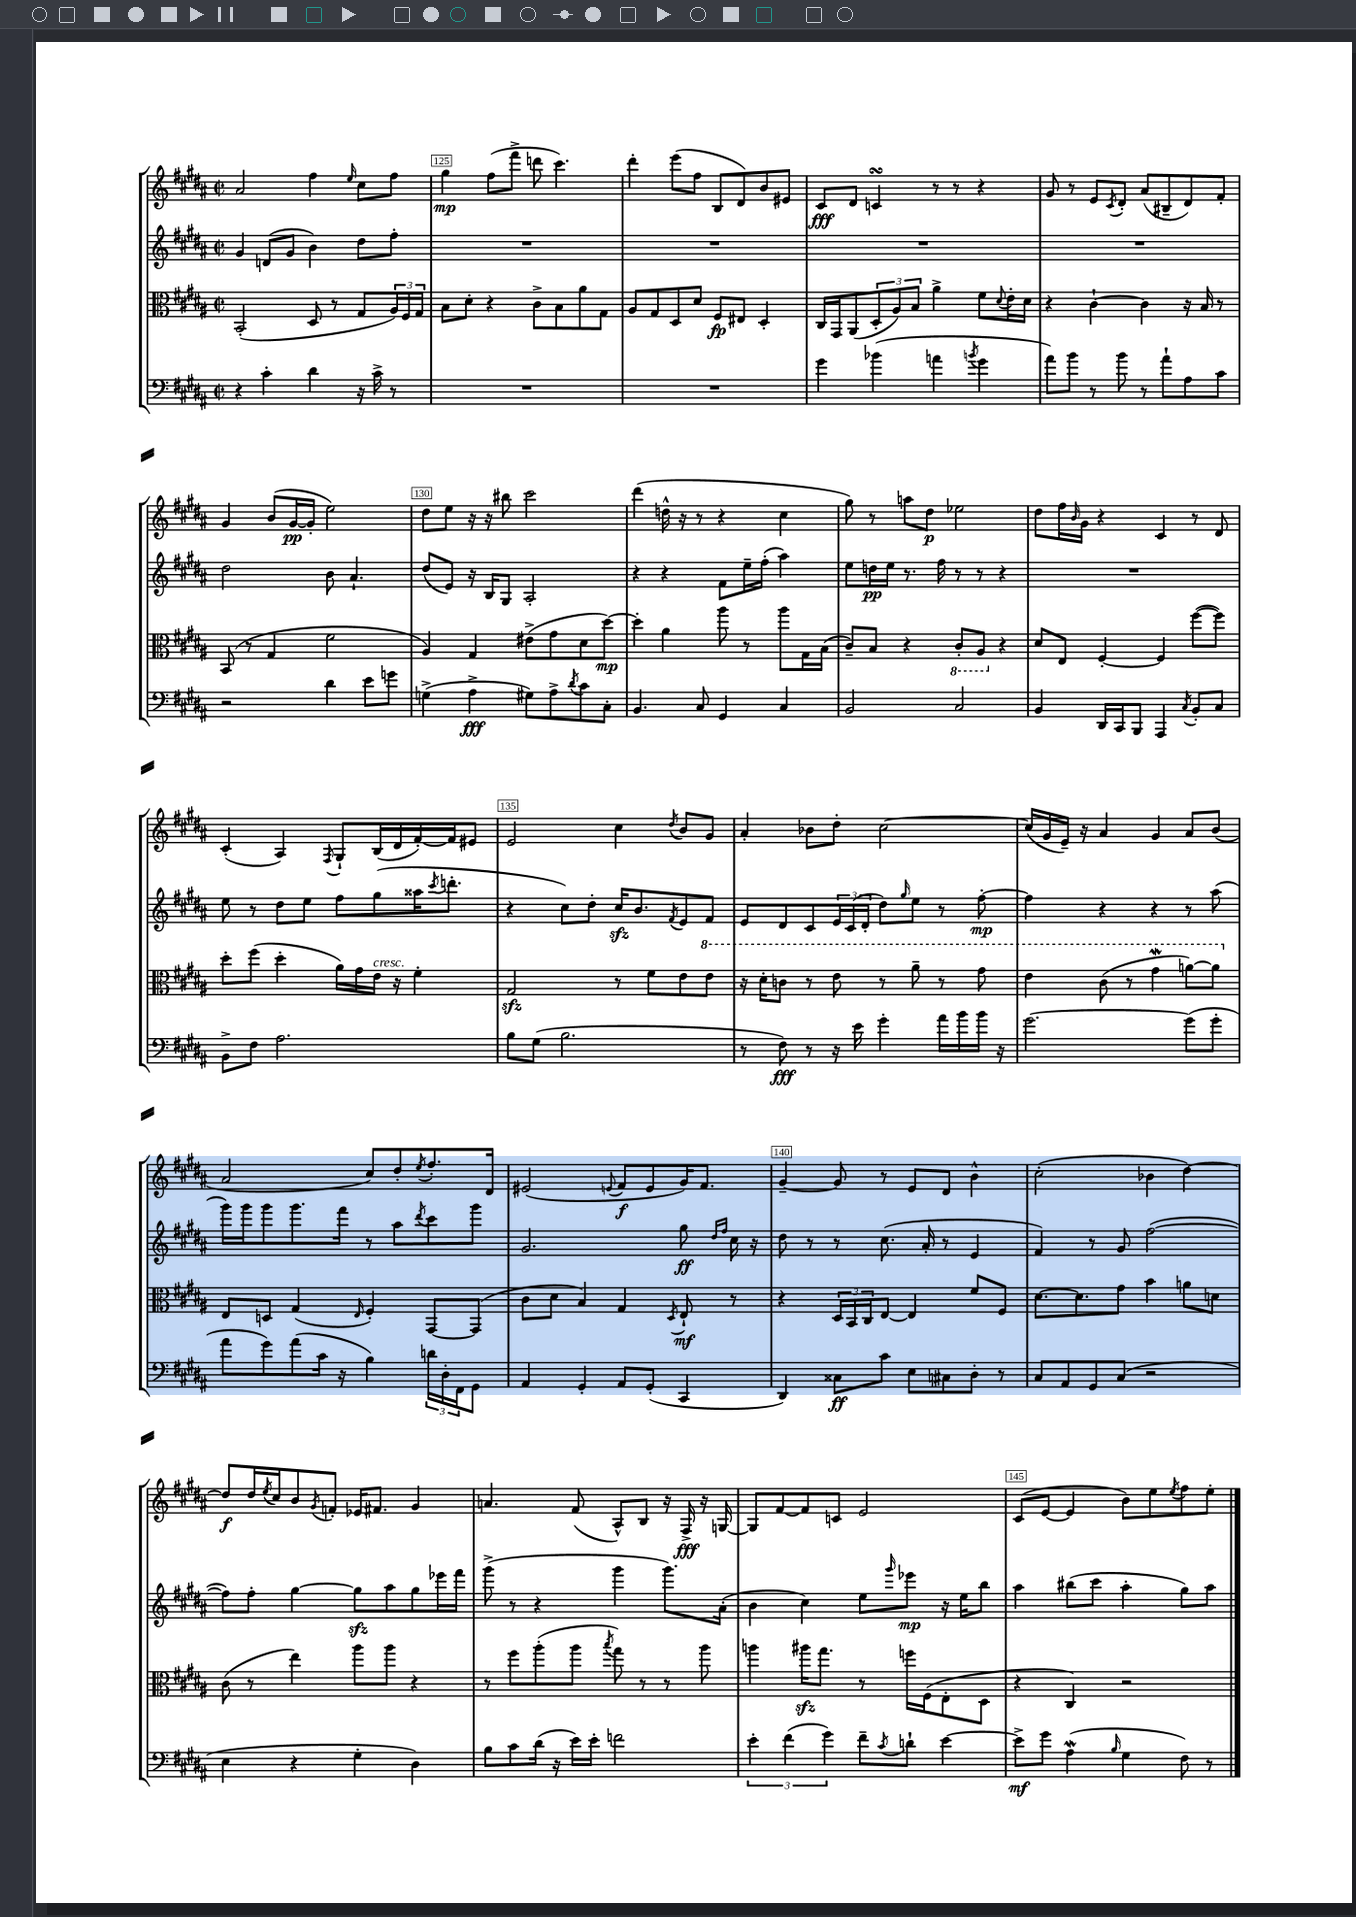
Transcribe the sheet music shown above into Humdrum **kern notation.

**kern	**kern	**kern	**kern
*staff4	*staff3	*staff2	*staff1
*clefF4	*clefC3	*clefG2	*clefG2
*k[f#c#g#d#a#]	*k[f#c#g#d#a#]	*k[f#c#g#d#a#]	*k[f#c#g#d#a#]
*M2/2	*M2/2	*M2/2	*M2/2
*met(c|)	*met(c|)	*met(c|)	*met(c|)
4r	(2BB'	4g#	2a#
4c#'	.	(8d	.
.	.	8g#	.
4d#	8D#	4b)	4ff#
.	8r	.	.
.	.	.	16qqee
16r	8G#	8dd#	8cc#
16c#^	.	.	.
8r	24A#)	8ff#'	8ff#
.	24F#	.	.
.	24G#	.	.
=	=	=	=
1r	8B	1r	4gg#
.	8d#'	.	.
.	4r	.	(8ff#
.	.	.	8fff#^
.	8c#^	.	8ddd
.	8B	.	4.ccc#)
.	8a#	.	.
.	8G#	.	.
=	=	=	=
1r	8A#	1r	4ddd#'
.	8G#	.	.
.	8D#	.	(8eee
.	8d#	.	8ff#
.	8F#	.	8B
.	8E#	.	8d#)
.	4D#'	.	8b
.	.	.	8e#
=	=	=	=
4g#	16C#	1r	8c#
.	16GG#	.	.
.	(8AA#	.	8d#
(4b-	12D#'	.	4c
.	12A#)	.	.
.	12B	.	.
4a	4a#^	.	8r
.	.	.	8r
8qb	.	.	.
4g#	8f#	.	4r
.	8qqd#	.	.
.	16e'	.	.
.	16d#	.	.
=	=	=	=
8a#)	4r	1r	8g#
8b	.	.	8r
8r	[4c#`	.	8e
.	.	.	8qc#
8b	.	.	8d#'
8r	4c#]	.	(8a#
8a#`	.	.	8B#~
8A#	16r	.	8d#)
.	16B	.	.
8c#	8r	.	8f#'
=	=	=	=
2r	(8BB	2dd#	4g#
.	8r	.	.
.	4G#	.	(8b
.	.	.	[16g#
.	.	.	16g#']
4d#	2f#	8b	2ee)
.	.	4.a#`	.
8e	.	.	.
8g	.	.	.
=	=	=	=
(4G^	4A#)	(8dd#	8dd#
.	.	8e)	8ee
4A#^	4G#	16r	16r
.	.	16B	16r
.	.	8G#	8bb#
8G#)	(8e#^	2A#'	2ccc#
8A#^	8g#	.	.
8qd#	.	.	.
8c#	8d#	.	.
8C#'	[8dd#)	.	.
=	=	=	=
4.BB	4dd#']	4r	(4ddd#
.	4a#	4r	16dd^^
.	.	.	16r
8C#	.	.	8r
4GG#	8aa#	8f#	4r
.	8r	16ee~	.
.	.	(16ff#'	.
4C#	8aa#	4aa#)	4cc#
.	16G#	.	.
.	(16B	.	.
=	=	=	=
2BB	8c#~)	8ee	8gg#)
.	8B	16dd	8r
.	.	16ee	.
.	4r	8.r	8aa
.	.	.	8dd#
.	.	16ff#	.
2C#	8C#'	8r	2ee-
.	8AA#	8r	.
.	4r	4r	.
=	=	=	=
4BB	8d#	1r	8dd#
.	8E	.	16ff#
.	.	.	16qqb
.	.	.	16g#
16DD#	[4F#'	.	4r
16CC#	.	.	.
8BBB	.	.	.
4AAA#	4F#]	.	4c#
8qC#	.	.	.
8BB'	([8ff#	.	8r
8C#	8ff#])	.	8d#
=	=	=	=
8BB^	8dd#'	8ee	(4c#'
8F#	(8ff#	8r	.
2.A#	4dd#'	8dd#	4A#)
.	.	8ee	.
.	.	.	8qF#
.	16a#)	8ff#	8G#`
.	16g#	.	.
.	16e	(8gg#	(16B
.	16r	.	16d#
.	4f#'	16aa##	[16f#')
.	.	8qccc#	.
.	.	8.ddd'	16f#]
.	.	.	8e#
=	=	=	=
8B	2G#	4r	2e
(8G#	.	.	.
2.B	.	8cc#)	.
.	.	8dd#'	.
.	8r	16cc#	4cc#
.	.	8.b	.
.	8f#	.	.
.	.	8qf#	8qdd#
.	8e	8e	8b
.	8ee	8f#	8g#
=	=	=	=
8r	16r	8e	4a#'
.	16dd#'	.	.
8F#)	8cc	8d#	.
8r	8r	8c#	8b-
16r	8ee	24e	8dd#'
.	.	(24c#	.
16e	.	.	.
.	.	24d#'	.
4g#'	8r	8dd#)	[2cc#
.	.	16qqgg#	.
.	8aa#~	8ee	.
16a#	8r	8r	.
16b	.	.	.
16b	8gg#	[8ff#'	.
16r	.	.	.
=	=	=	=
[2.g#	4ee	4ff#]	(16cc#]
.	.	.	16g#
.	.	.	16e~)
.	.	.	16r
.	(8cc#	4r	4a#
.	8r	.	.
.	4gg#	4r	4g#
(8g#]	[8aa)	8r	8a#
8g#'	8aa]	(8aa#	(8b
=	=	=	=
8a#	8E	16ggg#)	2a#
.	.	16ggg#	.
8g#)	8D	8ggg#	.
(8a#	(4G#	8.ggg#	.
16c#	.	.	.
16r	.	16fff#	.
.	16qqE	.	.
4B)	4F#')	8r	8cc#)
.	.	8aa#	8dd#'
.	.	8qddd#	8qee
24d	[8GG#	8ccc#	8.ff#'
24D#'	.	.	.
24FF#	.	.	.
8GG#	(8GG#]	8ggg#	.
.	.	.	16d#
=	=	=	=
4AA#	8c#	2.g#	(2e#
.	8d#	.	.
4GG#'	4B)	.	.
.	.	.	8qqe
8AA#	4G#	.	8f#
(8GG#'	.	.	8e
.	8qD#	.	.
4CC#	8E`	8gg#	16g#)
.	.	.	8.f#
.	.	16qqdd#	.
.	.	16qqff#	.
.	8r	16cc#	.
.	.	16r	.
=	=	=	=
4DD#)	4r	8dd#	[4g#~
.	.	8r	.
8C##	24D#	8r	8g#]
.	24BB	.	.
.	24C#	.	.
8c#	[8E	(8.cc#	8r
8E	4E]	.	8e
.	.	16a#'	.
8C#	.	8r	8d#
8D#'	8f#	4e	4b^^
8r	8F#	.	.
=	=	=	=
8C#	[8.d#	4f#)	(2cc#'
8AA#	.	.	.
.	8.d#]	.	.
8GG#	.	8r	.
(8C#	8g#	8g#	.
2r	4b	([2ff#	4b-
.	8a	.	[4dd#)
.	8d	.	.
=	=	=	=
4E	(8c#	8ff#])	8dd#]
.	8r	8ff#'	16dd#
.	.	.	8qee
.	.	.	16cc#
4r	4ee)	[4gg#	8b
.	.	.	8qg#
.	.	.	8f'
4G#'	8aa#	8gg#]	16e-
.	.	.	8.f#
.	8aa#	8aa#	.
4D#)	4r	8gg#	4g#
.	.	16eee-	.
.	.	16fff#	.
=	=	=	=
8B	8r	(8ggg#^	4.a
8c#	8ff#	8r	.
(16d#	(8aa#'	4r	.
16r	.	.	.
16e)	8aa#	.	(8f#
16e'	.	.	.
.	8qbb	.	.
2f	8gg#)	4ggg#	8A#^^)
.	8r	.	8B
.	8r	8.ggg#)	16r
.	.	.	16F#^
.	8aa#	.	16r
.	.	(16a#'	[16G
=	=	=	=
6e'	4aa	4b	8G]
.	.	.	[8f#
(6f#	.	.	.
.	16aa#	4cc#)	8f#]
.	8.gg#	.	.
6g#)	.	.	.
.	.	.	8c
8f#~	8r	8ee	2e
8qc#	.	16qqggg#	.
8d`	16ff	8eee-	.
.	(16F#	.	.
[4e	8E'	16r	.
.	.	16ee	.
.	8D#	8bb	.
=	=	=	=
8e^]	4r	4aa#	(8c#
8g#	.	.	[8e
(4A#	4C#)	(8bb#	4e]
.	.	8ccc#	.
16qqB	.	.	.
4G#	2r	4aa#'	8b)
.	.	.	8ee
.	.	.	8qee
8F#)	.	8gg#)	8ff#
8r	.	8aa#	8ee'
==	==	==	==
*-	*-	*-	*-
